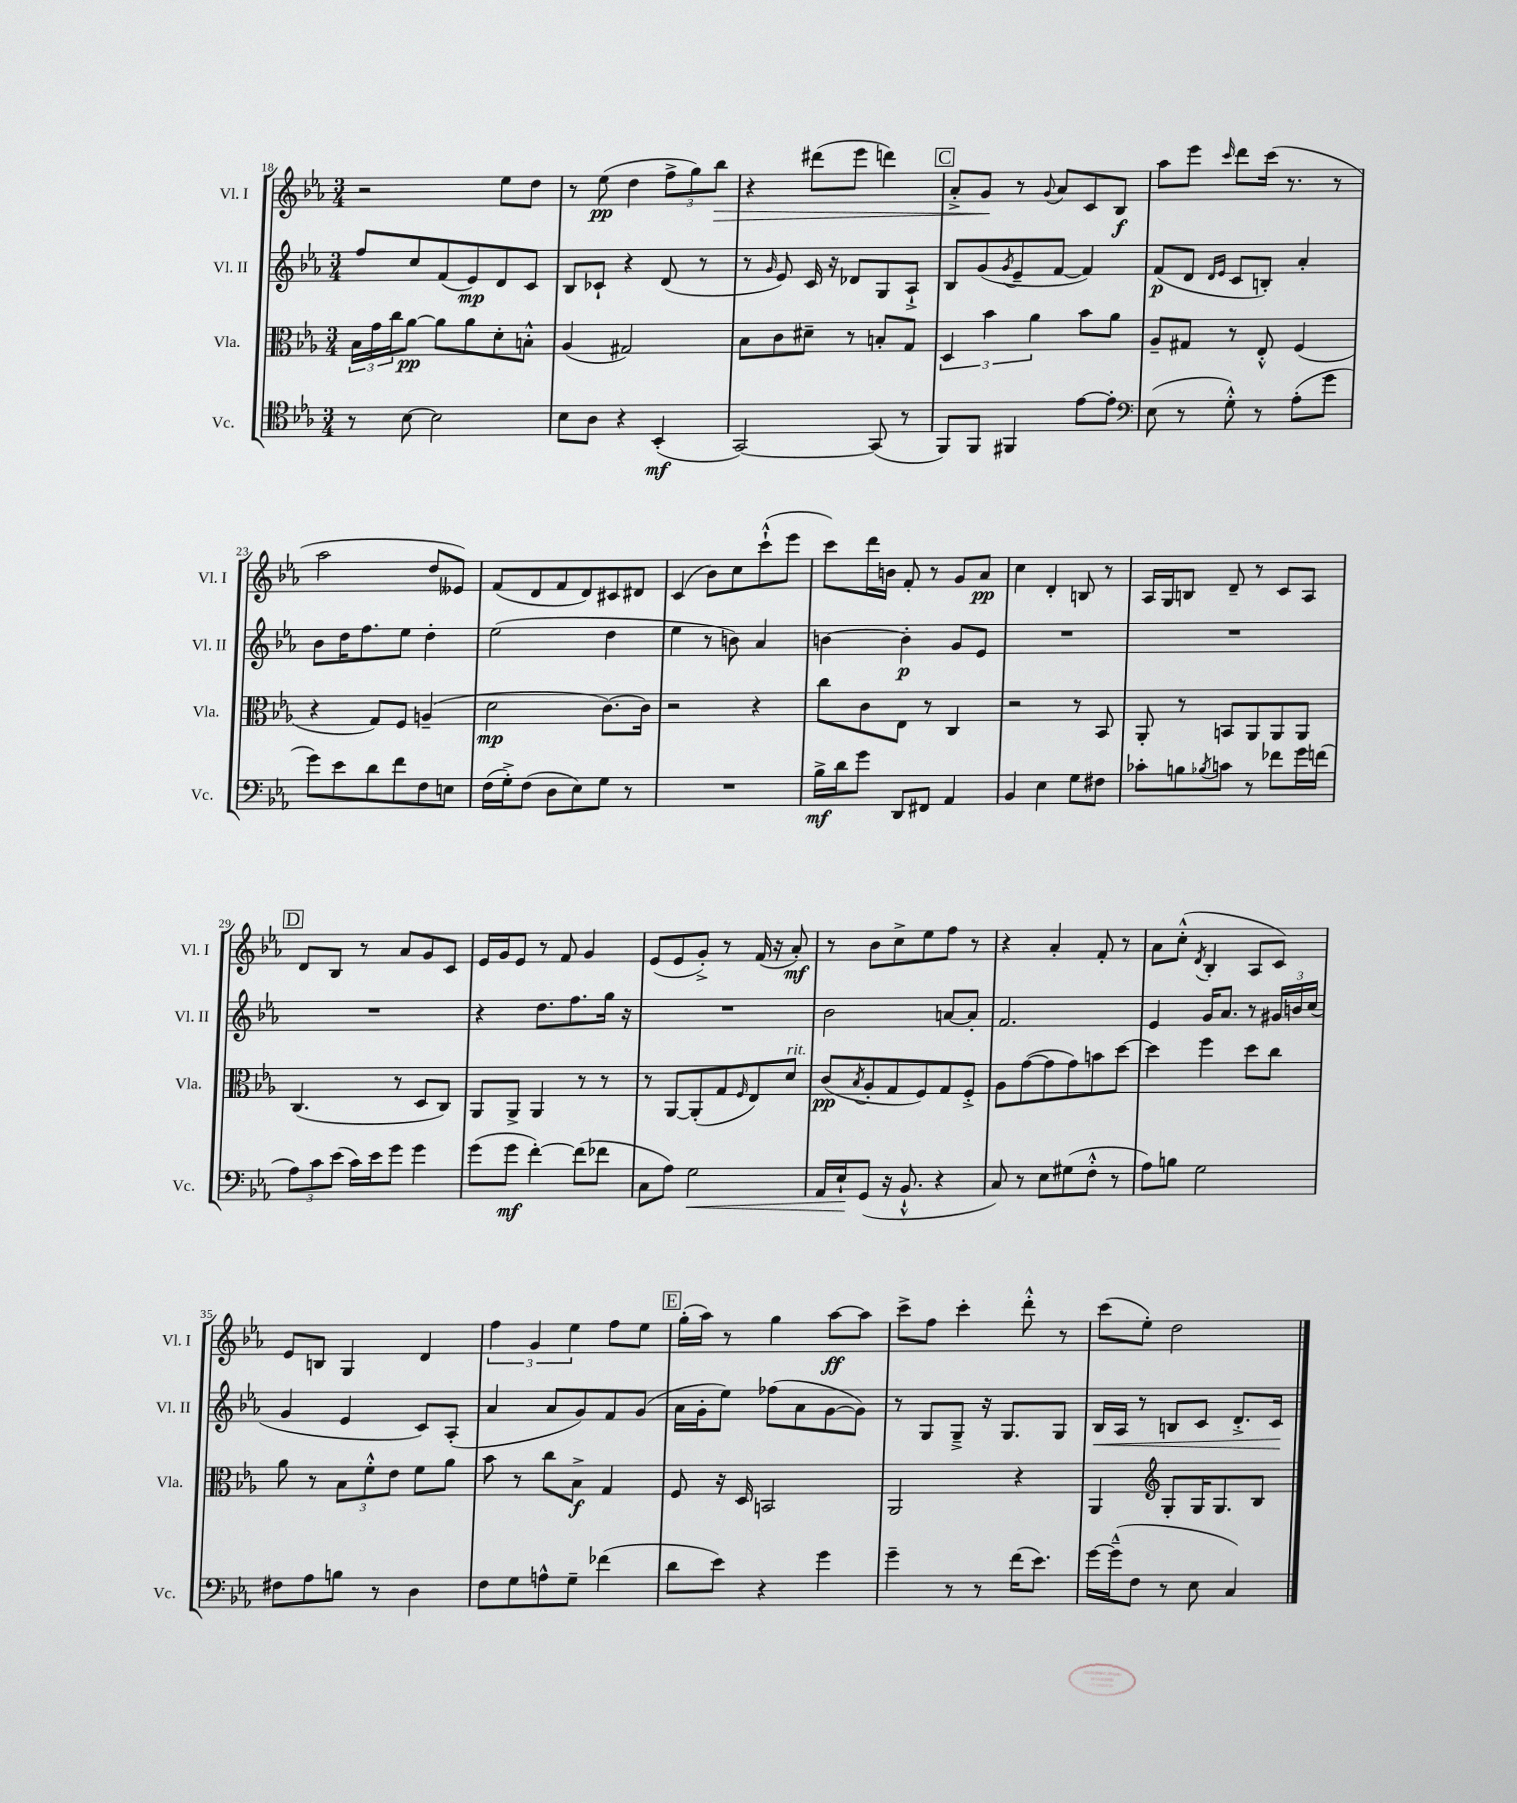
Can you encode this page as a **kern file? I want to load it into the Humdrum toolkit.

**kern	**kern	**kern	**kern
*staff4	*staff3	*staff2	*staff1
*clefC4	*clefC3	*clefG2	*clefG2
*k[b-e-a-]	*k[b-e-a-]	*k[b-e-a-]	*k[b-e-a-]
*M3/4	*M3/4	*M3/4	*M3/4
8r	24B-\LL	8ff/L	2r
.	24g\	.	.
.	24cc\J	.	.
[8B-\	[8a-\J	8cc/	.
2B-\]	8a-\]L	(8f/	.
.	8a-\	8e-/)	.
.	8d'\	8d/	8ee-\L
.	8B'^^\J	8c/J	8dd\J
=	=	=	=
8B-\L	(4A-/	8B-/L	8r
8A-\J	.	8c-`/J	(8ee-\
4r	2G#/)	4r	4dd\
(4BB-'/	.	(8d/	12ff^\L
.	.	.	12gg\)
.	.	8r	.
.	.	.	12bb-\J
=	=	=	=
[2GG/)	8B-\L	8r	4r
.	.	16qqg/	.
.	8c\	8e-/)	.
.	8d#~\J	16c/	(8ddd#\L
.	.	16r	.
.	8r	8d-/L	8eee-\J
(8GG/]	8B'/L	8G/	4ddd\)
8r	8G/J	8A-`^/J	.
=	=	=	=
8FF/L)	6D/	8B-/L	8a-'^/L
8FF/J	.	(8g/	8g/J
.	6b-\	.	.
.	.	8qg/	.
4FF#/	.	8e-~/	8r
.	6a-\	.	.
.	.	.	8qqg/
.	.	[8f/J	8a-/L
[8e-\L	8b-\L	4f/])	8c/
8e-'\]J	8a-\J	.	8B-/J
=	=	=	=
*clefF4	*	*	*
(8E-\	8A-~/L	(8f/L	8aa-\L
8r	8G#/J	8d/J	8eee-\J
.	.	16qqd/LL	.
.	.	16qqe-/JJ	16qqccc/
8G'^^\)	8r	8c/L	8ddd\L
8r	8E-'^^/	8B'/J)	(16ccc\Jk
.	.	.	8.r
(8A-'\L	(4F/	4a-'/	.
8g\J	.	.	8r
=	=	=	=
8g\L)	4r	8b-\L	2aa-\
8e-\	.	16dd\K	.
.	.	8.ff\	.
8d\	8G/L)	.	.
8f\	8F/J	8ee-\J	.
8F\	(4A~/	4dd'\	8dd/L
8E\J	.	.	8e--/J)
=	=	=	=
(16F\LL	2d\	(2ee-\	(8f/L
16G'^\J)	.	.	.
(8F\J	.	.	8d/
8D\L	.	.	8f/
8E-\)	.	.	8d/)
8G\J	[8.c\L)	4dd\	8c#/
8r	.	.	8d#/J
.	16c\]Jk	.	.
=	=	=	=
2.r	2r	4ee-\	(4c/
.	.	8r	8b-\L)
.	.	8b\)	8cc\
.	4r	4a-/	(8ccc`^^\
.	.	.	8eee-\J
=	=	=	=
16B-^\LL	8cc\L	[4b\	8ccc\L)
16d\J	.	.	.
8g\J	8c\	.	16ddd\L
.	.	.	16b\JJ
8DD/L	8E-\J	4b'\]	8f'/
8FF#/J	8r	.	8r
4AA-/	4C/	8g/L	8g/L
.	.	8e-/J	8a-/J
=	=	=	=
4BB-/	2r	2.r	4cc\
4E-\	.	.	4d'/
8G\L	8r	.	8B/
8F#\J	8BB-/	.	8r
=	=	=	=
8c-'\L	8AA-'/	2.r	16A-/LL
.	.	.	16G/J
8B\	8r	.	8B/J
8qB-/	.	.	.
8c\J	8BB/L	.	8d~/
8r	8AA-/	.	8r
8f-\L	8AA-/	.	8c/L
16g\L	8AA-/J	.	8A-/J
(16f\JJ	.	.	.
=	=	=	=
12A-\L)	(4.C/	2.r	8d/L
12c\	.	.	.
.	.	.	8B-/J
(12e-\J	.	.	.
16c\LL)	.	.	8r
16e-\J	.	.	.
8g\J	8r	.	8a-/L
4g\	8D/L	.	8g/
.	8C/J)	.	8c/J
=	=	=	=
(8g\L	8AA-/L	4r	16e-/LL
.	.	.	16g/J
8g\J	8AA-^/J	.	8e-/J
[4f'\)	4AA-/	8.dd\L	8r
.	.	.	8f/
.	.	8.ff\	.
(8f\]L	8r	.	4g/
8f-\J	8r	16gg\Jk	.
.	.	16r	.
=	=	=	=
8C\L	8r	2.r	(8e-/L
8A-\J)	[8AA-/L	.	8e-/
2G\	(8AA-'/]	.	8g'^/J)
.	8G/	.	8r
.	16qqF/	.	.
.	8E-/)	.	(16f/
.	.	.	16r
.	8d/J	.	8a-'/)
=	=	=	=
16AA-/LL	(8c/L	2b-\	8r
16E-`/J	.	.	.
.	8qB-/	.	.
(8GG/J	8A-'/	.	8b-\L
16r	8G/	.	8cc^\
8.BB-`^^/	.	.	.
.	8F/)	.	8ee-\
4r	8G/	[8a/L	8ff\J
.	8F'^/J	8a'/]J	8r
=	=	=	=
8C/)	8A-\L	2.f/	4r
8r	([8g\	.	.
8E-\L	8g\]	.	4a-'/
(8G#\	8g\)	.	.
8F'^^\J	8b\	.	8f'/
8r	[8dd\J	.	8r
=	=	=	=
8A-\L)	4dd\]	4e-/	8a-\L
8B\J	.	.	(8cc'^^\J
.	.	.	8qd/
2G\	4ff\	16g/LK	4B-'/
.	.	8.a-/J	.
.	8dd\L	8r	8A-/L
.	8cc\J	24g#/LL	8c/J)
.	.	24b/	.
.	.	(24cc/JJ	.
=	=	=	=
8F#\L	8a-\	4g/	8e-/L
8A-\	8r	.	8B/J
8B\J	12B-\L	4e-/	4G/
.	12f'^^\	.	.
8r	.	.	.
.	12e-\J	.	.
4D\	8f\L	8c/L)	4d/
.	8a-\J	(8A-'/J	.
=	=	=	=
8F\L	8b-\	4a-/	6ff\
8G\	8r	.	.
.	.	.	6g/
8A^^\	8cc\L	8a-/L	.
.	.	.	6ee-\
8G~\J	8B-^\J	8g/)	.
(4f-\	4G/	8f/	8ff\L
.	.	(8g/J	8ee-\J
=	=	=	=
8d\L	8F/	16a-\LL	(16gg'\LL
.	.	16g'\J	16aa-\JJ)
8e-\J)	16r	8ee-\J)	8r
.	16D/	.	.
4r	2BB/	(8ff-\L	4gg\
.	.	8a-\	.
4g\	.	[8g\	[8aa-\L
.	.	8g\]J)	8aa-\]J
=	=	=	=
4g~\	2AA-/	8r	8ccc^\L
.	.	8G/L	8ff\J
8r	.	8G~^/J	4ccc'\
8r	.	16r	.
.	.	8.G/L	.
(16f\LK	4r	.	8ddd'^^\
8.e-\J)	.	.	.
.	.	8G/J	8r
=	=	=	=
[16g\LL	4AA-/	16B-/LL	(8ccc\L
(16g~^^\]J	.	16A-/JJ	.
8F\J	.	8r	8ee-'\J)
*	*clefG2	*	*
8r	8G'/L	8B/L	2dd\
8E-\	16G/K	8c/J	.
.	8.G/	.	.
4C/)	.	8.d'^/L	.
.	8B-/J	.	.
.	.	16c/Jk	.
==	==	==	==
*-	*-	*-	*-
